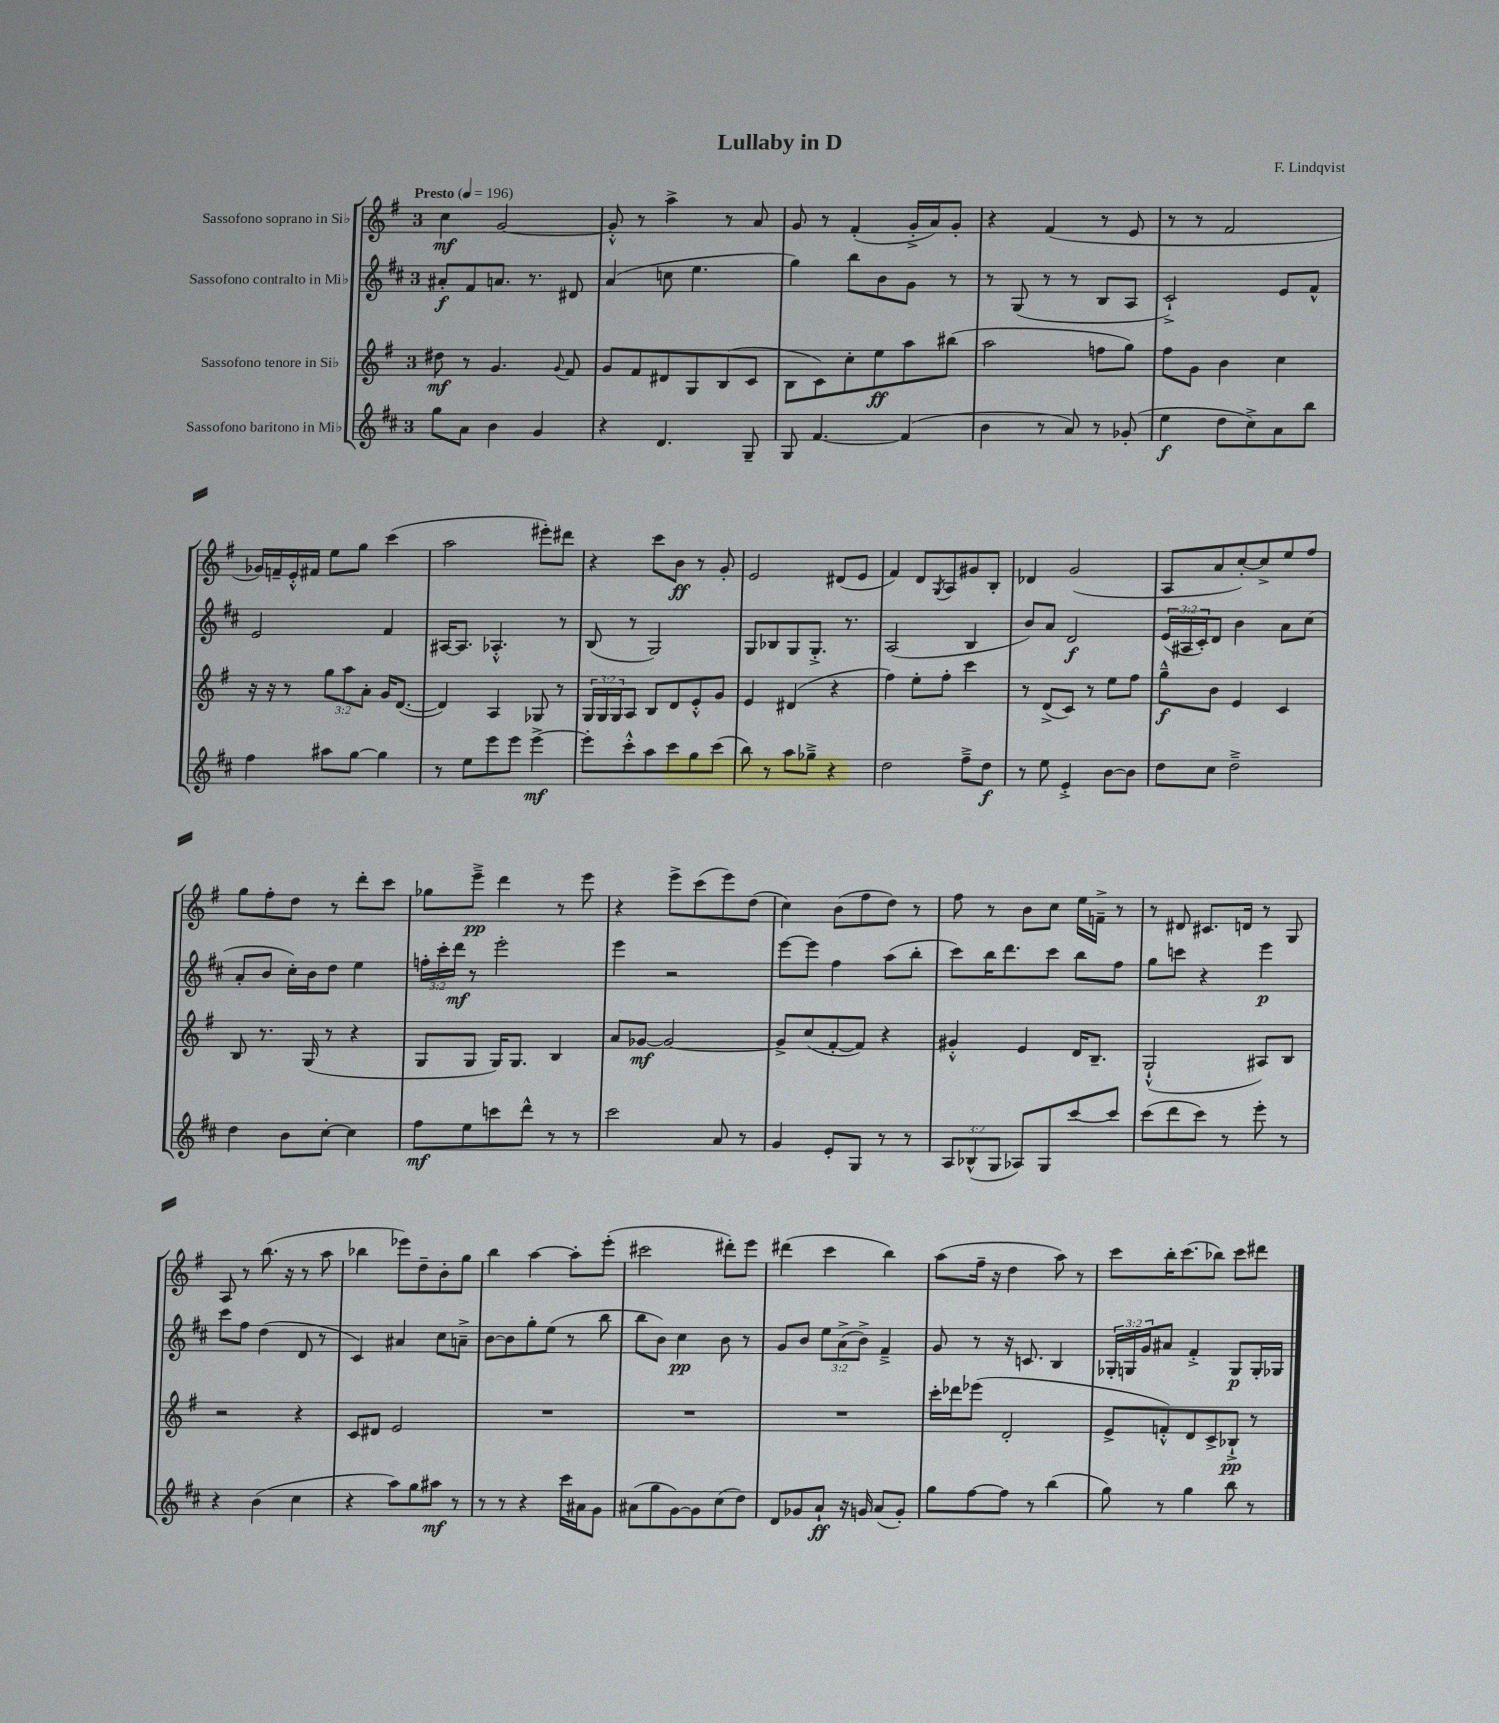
\header { title = "Lullaby in D" composer = "F. Lindqvist" }
<<
\new StaffGroup <<
\new Staff = "s0" \with { instrumentName = "Sassofono soprano in Sib" } {
    \clef treble \key g \major \once \override Staff.TimeSignature.style = #'single-digit \time 3/4 \tempo "Presto" 4 = 196
    c''4\mf g'2~ |
    g'8-.-^ r8 a''4-> r8 a'8 |
    g'8 r8 fis'4-.( g'16-.-> a'16) g'8-. |
    r4 fis'4( r8 e'8 |
    r8 r8 fis'2 |
    ges'16) f'16-- e'16-.-^ fis'16 e''8 g''8 c'''4( |
    a''2 eis'''8-.) dis'''8 |
    r4 c'''8 b'8\ff r8 g'8-. |
    e'2 dis'8( e'8 |
    fis'4) d'8 \acciaccatura { g8 } a8 gis'8 b8-. |
    des'4 g'2( |
    a8 a'8 c''8~-.) c''8-> e''8 fis''8 |
    g''8 fis''8-. d''8 r8 d'''8-. c'''8 |
    ges''8 e'''8--->\pp d'''4 r8 e'''8 |
    r4 e'''8-> c'''8( e'''8) d''8( |
    c''4) b'8( fis''8 d''8) r8 |
    fis''8 r8 b'8 c''8 e''16 f'16---> r8 |
    r8 dis'8 cis'8. d'16 r8 g8 |
    a8 r8 b''8.( r16 r8 a''8 |
    bes''4 ees'''8) d''8-- b'8-. g''8 |
    b''4 a''4~ a''8-. e'''8-.( |
    cis'''2 dis'''8-.) e'''8 |
    dis'''4( c'''4 b''4) |
    a''8( fis''16-- r16 d''4 a''8) r8 |
    c'''8 b''16-. c'''8.( bes''8) c'''8 dis'''8 \bar "|." |
}
\new Staff = "s1" \with { instrumentName = "Sassofono contralto in Mib" } {
    \clef treble \key d \major \once \override Staff.TimeSignature.style = #'single-digit \time 3/4 \override Staff.TupletNumber.text = #tuplet-number::calc-fraction-text
    ais'8-.\f fis'8 a'8. r8. dis'8 |
    a'4( c''8 e''4. |
    g''4) b''8 b'8 g'8 r8 |
    r8 g8( r8 r8 b8 a8 |
    cis'2-!->) e'8 fis'8-^ |
    e'2 fis'4 |
    ais16~ ais8. aes4.-.-^ r8 |
    b8( r8 g2) |
    g8 bes8 g8 g8.-.-> r8. |
    a2( b4 |
    b'8) a'8 d'2\f |
    \tuplet 3/2 { e'16( ais16 cis'16-.) } d'8 b'4 a'8 cis''8( |
    a'8-. b'8 cis''16-.) b'16 d''8 e''4 |
    \tuplet 3/2 { f''16-. cis'''16-. d'''16\mf } r8 e'''2-. |
    e'''4 r2 |
    e'''8~ e'''8 fis''4 a''8( b''8-. |
    cis'''8) b''16 d'''8. cis'''8 b''8 fis''8 |
    g''8 c'''8 r4 e'''4\p |
    cis'''8 fis''8 d''4( d'8 r8 |
    cis'4) ais'4 cis''8 a'8---> |
    b'8~ b'8 g''8-. e''8( r8 b''8 |
    b''8 b'8) cis''4\pp b'8 r8 |
    g'8 b'8 \tuplet 3/2 { e''8 a'8->( b'8->) } fis'4---> |
    g'8 r8 r16 c'8. b4 |
    \tuplet 3/2 { ges16-. g16 g'16 } ais'8 fis'4-.-> g8\p g16-. ges16 \bar "|." |
}
\new Staff = "s2" \with { instrumentName = "Sassofono tenore in Sib" } {
    \clef treble \key g \major \once \override Staff.TimeSignature.style = #'single-digit \time 3/4 \override Staff.TupletNumber.text = #tuplet-number::calc-fraction-text
    dis''8\mf r8 g'4. \appoggiatura { g'8 } fis'8 |
    g'8 fis'8 dis'8 g8 b8( c'8 |
    b8 c'8) c''8-. e''8\ff a''8 bis''8( |
    a''2 f''8 g''8) |
    fis''8 g'8 b'4 c''4 |
    r16 r16 r8 \tuplet 3/2 { g''8 a''8 a'8-. } g'16 d'8.~( |
    d'4) a4 ges8 r8 |
    \tuplet 3/2 { g16 g16 g16 } a8 b8 d'8 e'8-.-^ g'8 |
    e'4 dis'4( r4 |
    fis''4) e''8-. fis''8-. c'''4 |
    r8 d'8->( c'8) r8 e''8 fis''8 |
    g''8---^\f b'8 e'4 c'4 |
    b8 r8. g16( r8 r4 |
    g8 g8 g16) g8. b4 |
    a'8 ges'8~\mf ges'2~ |
    ges'8-> c''8( fis'8~-. fis'8) r4 |
    gis'4-.-^ e'4 d'16 b8.-- |
    g2-!-^( ais8) b8 |
    r2 r4 |
    c'8 dis'8 e'2 |
    R2. |
    R2. |
    R2. |
    c'''16-. des'''16 ees'''8( d'2-. |
    e'8-> f'8-.-^) d'8 c'8-> bes8-!->\pp r8 \bar "|." |
}
\new Staff = "s3" \with { instrumentName = "Sassofono baritono in Mib" } {
    \clef treble \key d \major \once \override Staff.TimeSignature.style = #'single-digit \time 3/4 \override Staff.TupletNumber.text = #tuplet-number::calc-fraction-text
    g''8 a'8 b'4 g'4 |
    r4 d'4. g8-- |
    g8 fis'4.~ fis'4( |
    b'4 r8 a'8) r8 ges'8-.( |
    e''4\f d''8 cis''8->) a'8 b''8 |
    fis''4 ais''8 g''8~ g''4 |
    r8 e''8 e'''8 e'''8 e'''4~->\mf |
    e'''8-. cis'''8-.-^ a''8 cis'''8 g''8 cis'''8( |
    b''8) r8 a''8 ges''8---> r4 |
    d''2 fis''8---> d''8\f |
    r8 e''8 e'4-.-> b'8~ b'8 |
    d''8 cis''8 d''2---> |
    d''4 b'8 cis''8~-. cis''4 |
    fis''8\mf e''8 c'''8 d'''8-^ r8 r8 |
    cis'''2 a'8 r8 |
    g'4 e'8-. g8 r8 r8 |
    \tuplet 3/2 { a8 bes8-^( g8 } aes8) g8 cis'''8~ cis'''8 |
    cis'''8( d'''8 cis'''8) r8 e'''8-. r8 |
    r4 b'4( cis''4 |
    r4 a''8) g''8 ais''8\mf r8 |
    r8 r8 r4 cis'''16 ais'16 g'8 |
    ais'8( g''8 g'8~) g'8 cis''8( d''8) |
    d'8 ges'8 a'8-!\ff r16 g'16 a'8( g'8-.) |
    g''8 fis''8~ fis''8 r8 b''4( |
    g''8) r8 g''4 b''8 r8 \bar "|." |
}
>>
>>
\layout { \context { \Score \remove "Bar_number_engraver" } }
